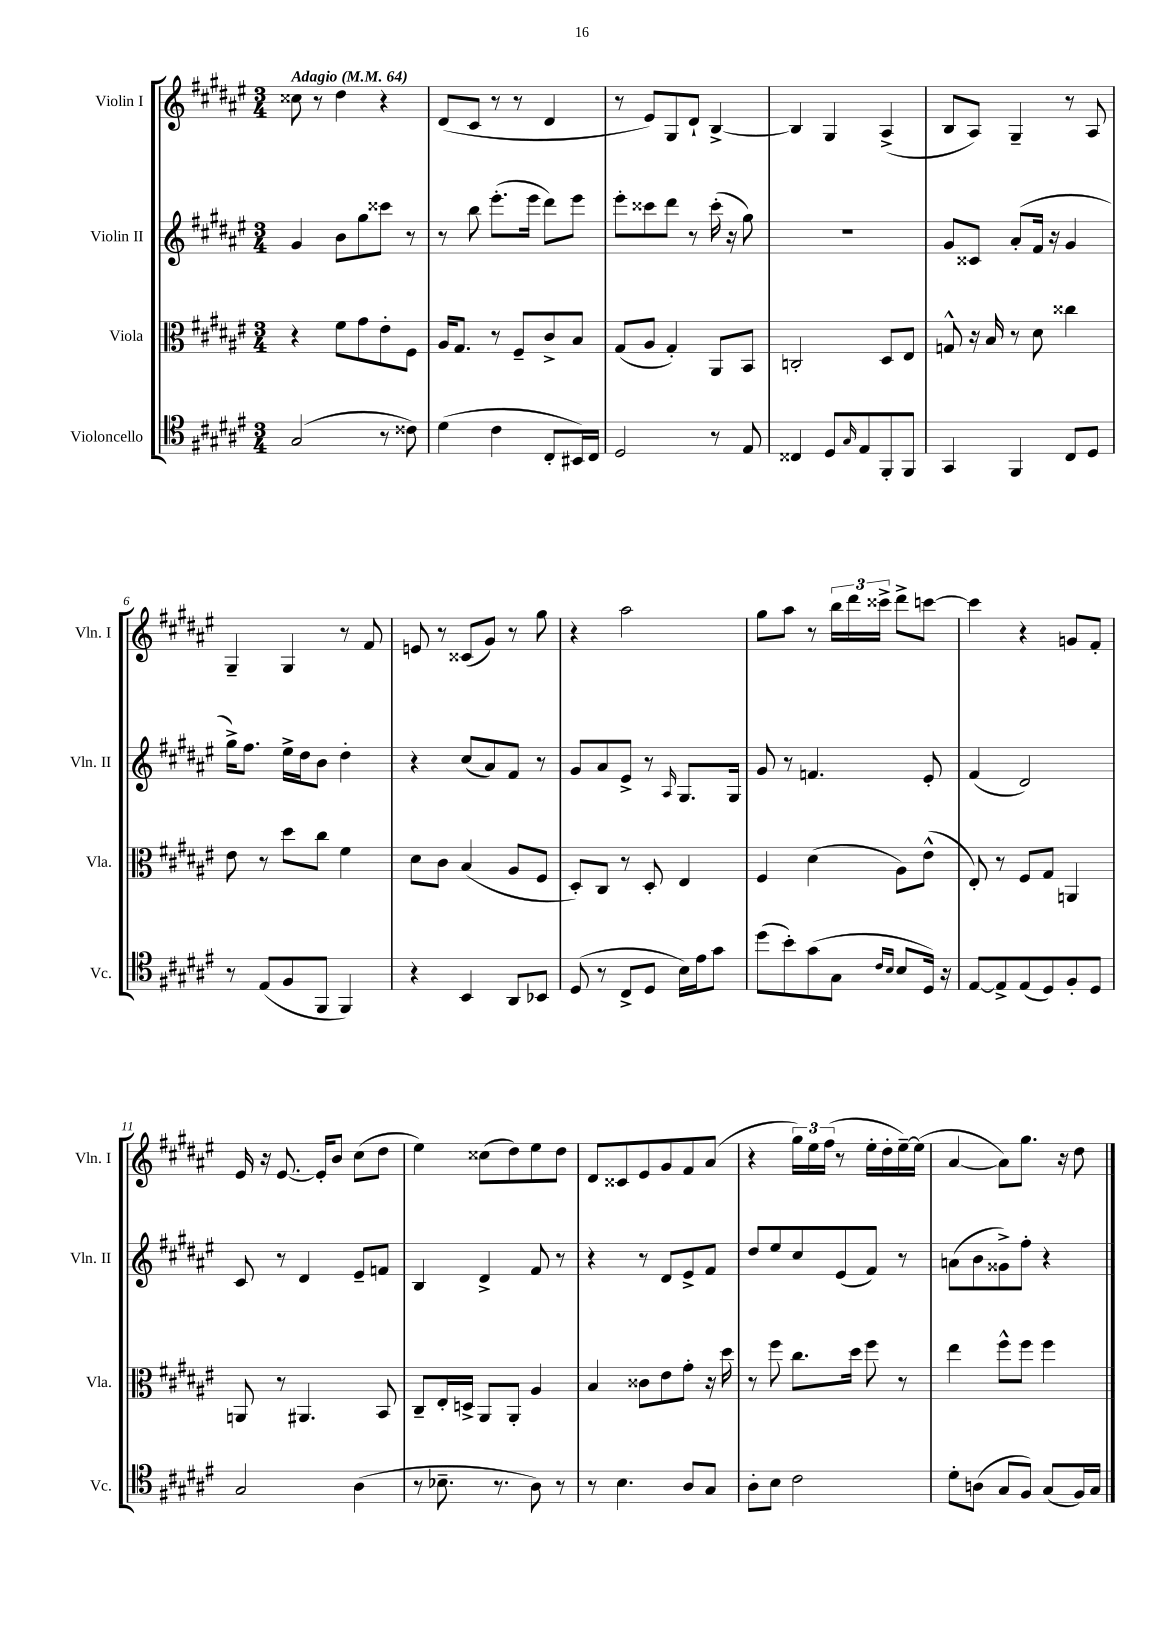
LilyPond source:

<<
\new StaffGroup <<
\new Staff = "s0" \with { instrumentName = "Violin I" shortInstrumentName = "Vln. I" } {
    \clef treble \key fis \major \numericTimeSignature \time 3/4 \tempo "Adagio" 4 = 64
    cisis''8 r8 dis''4 r4 |
    dis'8( cis'8 r8 r8 dis'4 |
    r8 eis'8) gis8 dis'8-! b4~-> |
    b4 gis4 ais4->( |
    b8 ais8) gis4-- r8 ais8 |
    gis4-- gis4 r8 fis'8 |
    e'8 r8 cisis'8( gis'8) r8 gis''8 |
    r4 ais''2 |
    gis''8 ais''8 r8 \tuplet 3/2 { b''16 dis'''16 cisis'''16-> } dis'''8-> c'''8~ |
    c'''4 r4 g'8 fis'8-. |
    eis'16 r16 eis'8.~ eis'16-. b'8 cis''8( dis''8 |
    eis''4) cisis''8( dis''8) eis''8 dis''8 |
    dis'8 cisis'8 eis'8 gis'8 fis'8 ais'8( |
    r4 \tuplet 3/2 { gis''16) eis''16 fis''16( } r8 eis''16-. dis''16-. eis''16~--) eis''16( |
    ais'4~ ais'8) gis''8. r16 dis''8 \bar "|." |
}
\new Staff = "s1" \with { instrumentName = "Violin II" shortInstrumentName = "Vln. II" } {
    \clef treble \key fis \major \numericTimeSignature \time 3/4
    gis'4 b'8 gis''8 cisis'''8 r8 |
    r8 b''8 eis'''8.-.( eis'''16 dis'''8) eis'''8 |
    eis'''8-. cisis'''8 dis'''8 r8 cisis'''16-.( r16 gis''8) |
    R2. |
    gis'8 cisis'8 ais'8-.( fis'16 r16 gis'4 |
    gis''16->) fis''8. eis''16-> dis''16 b'8 dis''4-. |
    r4 cis''8( ais'8) fis'8 r8 |
    gis'8 ais'8 eis'8-> r8 \grace { ais16 } gis8. gis16 |
    gis'8 r8 f'4. eis'8-. |
    fis'4( dis'2) |
    cis'8 r8 dis'4 eis'8-- f'8 |
    b4 dis'4-> fis'8 r8 |
    r4 r8 dis'8 eis'8-> fis'8 |
    dis''8 eis''8 cis''8 eis'8( fis'8) r8 |
    a'8( b'8 gisis'8->) fis''8-. r4 \bar "|." |
}
\new Staff = "s2" \with { instrumentName = "Viola" shortInstrumentName = "Vla." } {
    \clef alto \key fis \major \numericTimeSignature \time 3/4
    r4 fis'8 gis'8 eis'8-. fis8 |
    ais16 gis8. r8 fis8-- cis'8-> b8 |
    gis8( ais8 gis4-.) ais,8 b,8 |
    c2-. dis8 eis8 |
    g8-^ r16 b16 r8 dis'8 cisis''4 |
    eis'8 r8 dis''8 cis''8 fis'4 |
    dis'8 cis'8 b4( ais8 fis8 |
    dis8-.) cis8 r8 dis8-. eis4 |
    fis4 dis'4( ais8) eis'8-^( |
    eis8-.) r8 fis8 gis8 a,4 |
    a,8 r8 ais,4. b,8 |
    cis8-- eis16-. d16-> ais,8 ais,8-. ais4 |
    b4 cisis'8 eis'8 gis'8-. r16 dis''16 |
    r8 fis''8 cis''8. dis''16 fis''8 r8 |
    eis''4 fis''8-^ fis''8 fis''4 \bar "|." |
}
\new Staff = "s3" \with { instrumentName = "Violoncello" shortInstrumentName = "Vc." } {
    \clef tenor \key fis \major \numericTimeSignature \time 3/4
    gis2( r8 cisis'8) |
    dis'4( cis'4 cis8-. bis,16) cis16 |
    dis2 r8 eis8 |
    cisis4 dis8 \grace { gis16 } eis8 fis,8-. fis,8 |
    gis,4 fis,4 cis8 dis8 |
    r8 eis8( fis8 fis,8 fis,4) |
    r4 b,4 ais,8 bes,8 |
    dis8( r8 cis8-> dis8 b16) eis'16 gis'8 |
    dis''8( b'8-.) gis'8( gis8 \grace { cis'16 b16 } b8 dis16) r16 |
    eis8~ eis8-> eis8( dis8) fis8-. dis8 |
    gis2 ais4( |
    r8 bes8.-- r8. ais8) r8 |
    r8 b4. ais8 gis8 |
    ais8-. b8 cis'2 |
    dis'8-. a8( gis8 fis8) gis8( fis16) gis16 \bar "|." |
}
>>
>>
